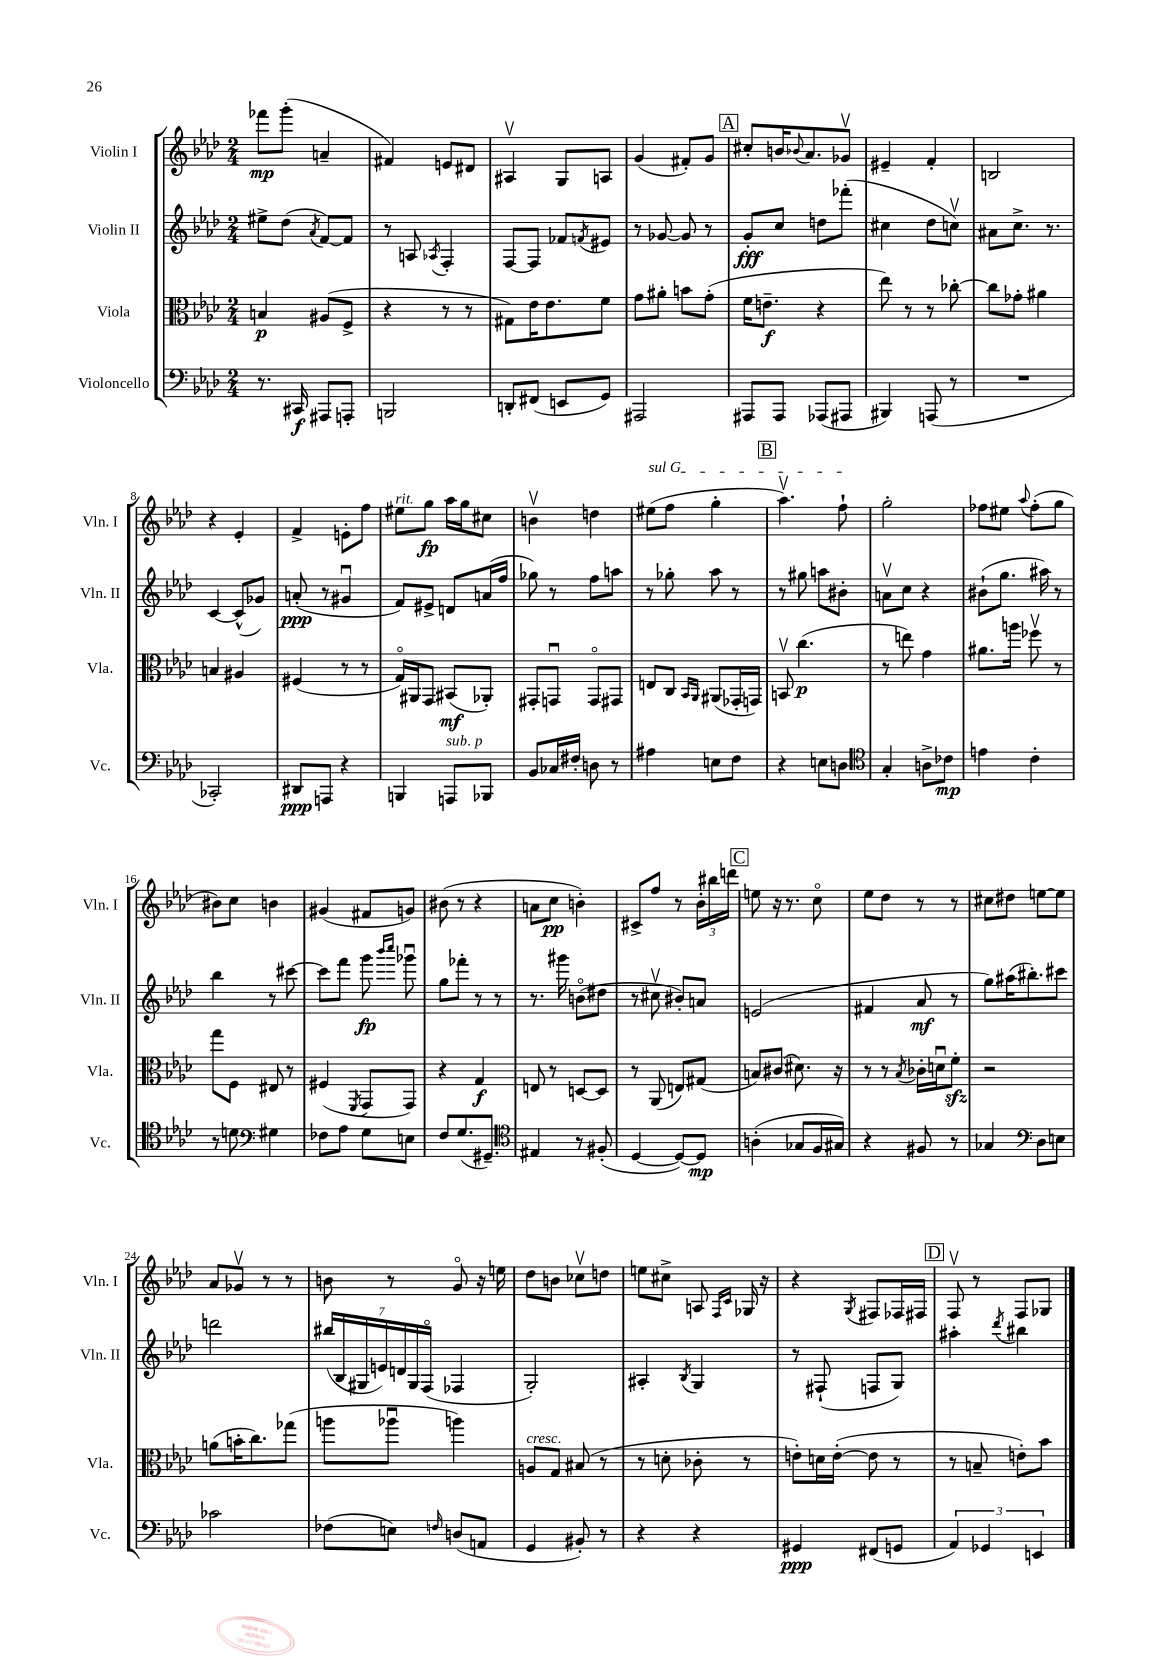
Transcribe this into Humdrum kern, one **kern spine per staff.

**kern	**kern	**kern	**kern
*staff4	*staff3	*staff2	*staff1
*clefF4	*clefC3	*clefG2	*clefG2
*k[b-e-a-d-]	*k[b-e-a-d-]	*k[b-e-a-d-]	*k[b-e-a-d-]
*M2/4	*M2/4	*M2/4	*M2/4
8.r	4B	8ee#^	8fff-
.	.	(8dd-	(8ggg'
16CC#	.	.	.
.	.	8qa-	.
8AAA#	(8A#	[8f)	4a~
8AAA'	8F^	8f]	.
=	=	=	=
2BBB	4r	8r	4f#)
.	.	8A	.
.	.	8qA-	.
.	8r	4F'	8e
.	8r	.	8d#
=	=	=	=
8DD'	8G#)	[8F	4A#v
(8FF#	16e-	8F]	.
.	8.e-	.	.
8EE	.	8f-	8G
.	.	8qf	.
8GG)	8f	8e#	8A
=	=	=	=
2AAA#	8g	8r	(4g
.	8a#'	[8g-	.
.	8b	8g-]	8f#')
.	(8g'	8r	8g
=	=	=	=
8AAA#	16f	8g'	8cc#'
.	8.e~	.	.
8AAA#	.	8cc	16b
.	.	.	8qqb-
.	.	.	8.a-
(8AAA-	4r	8dd	.
8AAA#	.	(8fff-'	8g-v
=	=	=	=
4BBB#)	8ee-)	4cc#	4e#~
.	8r	.	.
(8AAA	8r	8dd-	4f'
8r	[8cc-'	8ccv)	.
=	=	=	=
2r	8cc-]	8a#	2B
.	8g-'	8.cc^	.
.	4a#	.	.
.	.	8.r	.
=	=	=	=
2CC-')	4B	[4c	4r
.	4A#	(8c^^]	4e-'
.	.	8g-)	.
=	=	=	=
8DD#	(4F#	(8a'	4f^
8AAA	.	8r	.
4r	8r	4g#u	8e'
.	8r	.	8ff
=	=	=	=
4BBB	16Go)	8f)	8ee#
.	16AA#	.	.
.	8GG	8e#^	8gg
8AAA	(8BB#	8d	16aa-
.	.	.	16gg
8BBB-	8AA-')	(16a	8cc#
.	.	16ff	.
=	=	=	=
8BB-	8GG#'	8gg-)	4bv
16C-	8GGu	8r	.
16F#'	.	.	.
8D	8GGo	8ff	4dd
8r	8GG#	8aa	.
=	=	=	=
4A#	8E	8r	(8ee#
.	8C	8gg-'	8ff
.	16qqBB-	.	.
.	16qqAA-	.	.
8E	(8AA#	8aa-	4gg'
8F	16GG-'	8r	.
.	16GG)	.	.
=	=	=	=
4r	8BBv	8r	4.aa-v)
.	(4.cc	8gg#	.
8E	.	8aa	.
8D	.	8b#'	8ff`
=	=	=	=
*clefC4	*	*	*
4G'	8r	8av	2gg'
.	8ee)	8cc	.
8A^	4g	4r	.
8c-	.	.	.
=	=	=	=
4e	8.a#	(8b#`	8ff-
.	.	8.gg	8ee#
.	16aa	.	.
.	.	.	8qqaa-
4c'	8ff-v	.	(8ff-'
.	.	16aa#)	.
.	8r	8r	8gg
=	=	=	=
8r	8gg	4bb-	8b#)
8d	8F	.	8cc
*clefF4	*	*	*
4G#	8E#	8r	4b
.	8r	[8ccc#	.
=	=	=	=
8F-	(4F#	8ccc#]	(4g#
8A-	.	8fff	.
.	8qFF	.	.
8G	8GG	8ggg	8f#
.	.	16qqbbb-	.
.	.	16qqcccc	.
8E	8GG)	8ggg-u	8g)
=	=	=	=
8F	4r	8gg	(8b#
(8.G	.	8fff-'	8r
.	4G	8r	4r
8.GG#~)	.	.	.
.	.	8r	.
=	=	=	=
*clefC4	*	*	*
4E#	8E	8.r	8a
.	8r	.	8cc
.	.	16ggg#	.
8r	[8D	(8bo	4b')
(8F#'	8D]	8dd#	.
=	=	=	=
[4D-	8r	8r	8c#^
.	(8AA-	8cc#v	8ff
8D-_)	8E)	8b#')	8r
8D-]	(8G#	8a	24b-'
.	.	.	24bb#
.	.	.	24ddd
=	=	=	=
(4A'	8B)	(2e	8ee
.	(8c#	.	16r
.	.	.	8.r
8G-	8.d#)	.	.
16F	.	.	8cco
16G#)	16r	.	.
=	=	=	=
4r	8r	4f#	8ee-
.	8r	.	8dd-
.	8qB-	.	.
8F#	16c-'	8a-	8r
.	16du	.	.
8r	8f'	8r	8r
=	=	=	=
4G-	2r	8gg)	8cc#
.	.	(16aa#	8dd#
.	.	8.bb#')	.
*clefF4	*	*	*
8D-	.	.	[8ee
8E	.	8ccc#	8ee]
=	=	=	=
2c-	(8a	2ddd	8a-
.	16b'	.	8g-v
.	8.cc)	.	.
.	.	.	8r
.	(8gg-	.	8r
=	=	=	=
(8F-	8aa	(28bb#	8b
.	.	28B-	.
.	.	28G#	.
.	.	28e)	.
8E)	8aa-u	.	8r
.	.	28d	.
.	.	28G#	.
.	.	(28Fo	.
16qqF	.	.	.
(8D	4aa)	4F-	8go
8AA	.	.	16r
.	.	.	16ee
=	=	=	=
4GG	8A	2G')	8dd-
.	8G	.	8b
8BB#')	(8B#	.	8cc-v
8r	8r	.	8dd
=	=	=	=
4r	8r	4A#'	8ee
.	8d'	.	8cc#^
.	.	8qB-	.
4r	8c-'	4G	8A
.	.	.	16qqF
.	.	.	16qqc
.	8r	.	16G-
.	.	.	16r
=	=	=	=
4GG#	8e')	8r	4r
.	16d	(8F#`	.
.	([16e'	.	.
.	.	.	8qG
(8FF#	8e]	8F	8F#
8GG	8r	8G)	16F-
.	.	.	16F#
=	=	=	=
6AA-)	8r	4aa#'	8Fv
.	8B~	.	8r
6GG-	.	.	.
.	.	8qddd-	.
.	8e')	4bb#	8F
6EE	.	.	.
.	8b-	.	8G-
==	==	==	==
*-	*-	*-	*-
